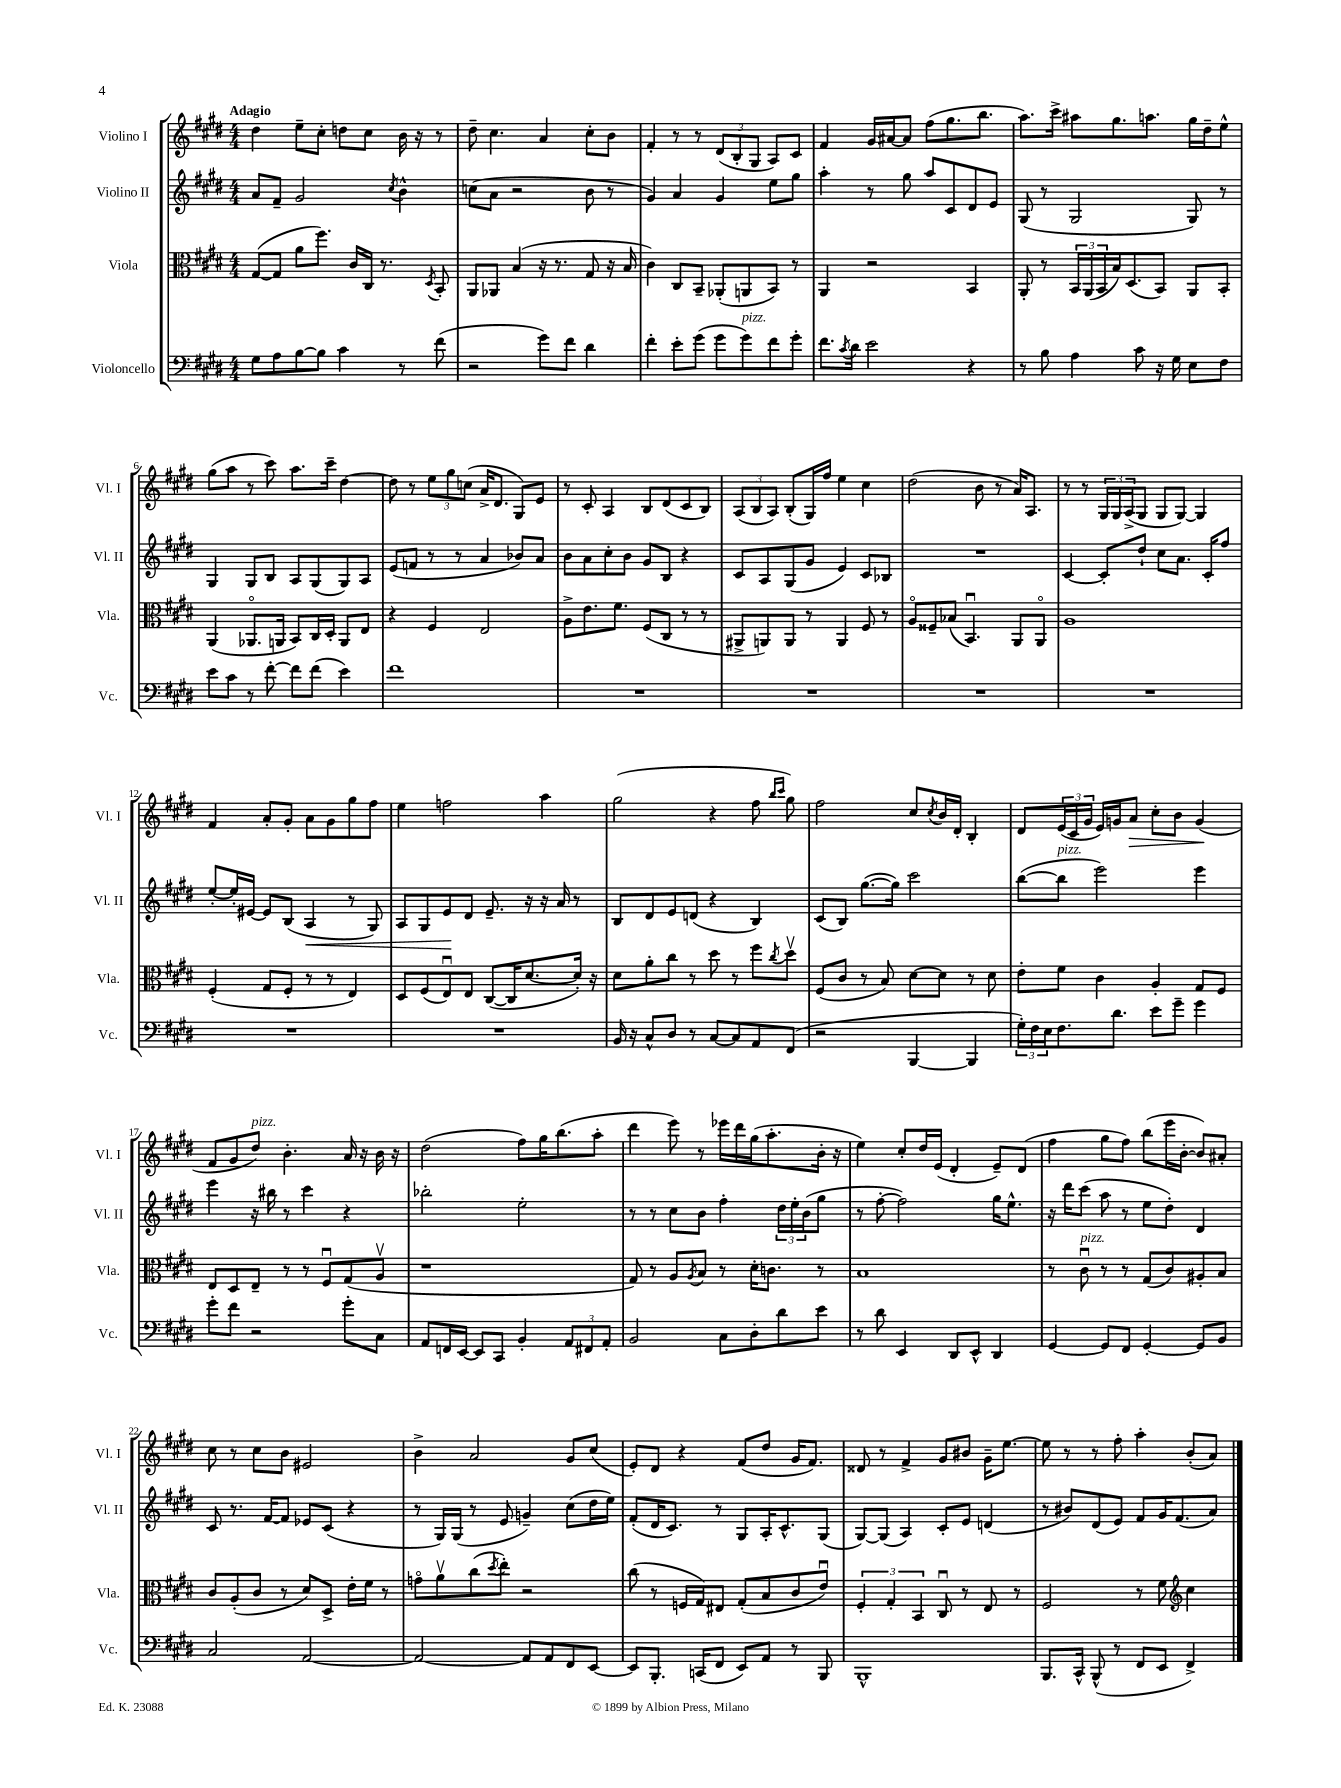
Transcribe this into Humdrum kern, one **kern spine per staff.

**kern	**kern	**kern	**kern
*staff4	*staff3	*staff2	*staff1
*clefF4	*clefC3	*clefG2	*clefG2
*k[f#c#g#d#]	*k[f#c#g#d#]	*k[f#c#g#d#]	*k[f#c#g#d#]
*M4/4	*M4/4	*M4/4	*M4/4
8G#	([8G#	8a	4dd#
8A	8G#]	8f#~	.
[8B	8a	2g#	8ee~
8B]	8.ff#)	.	8cc#'
4c#	.	.	8dd
.	16c#	.	.
.	16C#	.	8cc#
.	8.r	.	.
.	.	8qcc#	.
8r	.	4b^^	16b
.	.	.	16r
.	8qD#	.	.
(8f#	8BB'	.	8r
=	=	=	=
2r	8AA	(8cc	8dd#~
.	8AA-	8a	4.cc#
.	(4B	2r	.
8g#)	16r	.	4a
.	8.r	.	.
8f#	.	.	.
4d#	8G#	8b	8cc#'
.	16r	8r	8b
.	16B	.	.
=	=	=	=
4f#'	4c#)	4g#)	4f#'
8e'	8C#	4a	8r
(8g#	8BB~	.	8r
8g#	(8AA-'	4g#	(12d#
.	.	.	12B'
8g#)	8AA	.	.
.	.	.	12G#
8f#	8BB)	8ee	8A)
8g#'	8r	8gg#	8c#
=	=	=	=
8.f#	4AA	4aa'	4f#
8qc#	.	.	.
16d#	.	.	.
2e	2r	8r	16g#
.	.	.	[16a#
.	.	8gg#	8a#]
.	.	8aa	(8ff#
.	.	8c#	8.gg#
4r	4BB	8d#	.
.	.	.	8.bb
.	.	8e	.
=	=	=	=
8r	8AA'	(8G#	8.aa)
8B	8r	8r	.
.	.	.	16ccc#^
4A	24BB	2G#	8aa#
.	(24AA	.	.
.	24BB	.	.
.	16B)	.	8.gg#
.	(8.D#	.	.
8c#	.	.	.
.	.	.	8.aa
16r	8BB)	.	.
16G#	.	.	.
8E	8AA	8G#)	16gg#
.	.	.	16dd#~
8F#	8BB'	8r	8ee^^
=	=	=	=
8e	(4AA	4G#	(8gg#
8c#	.	.	8aa
8r	8.AA-o	8G#	8r
[8f#'	.	8B	8ccc#)
.	16AA	.	.
8f#]	8BB)	8A	8.aa
(8f#	16C#	(8G#	.
.	16D#'	.	16ccc#~
4e)	8AA	8G#)	[4dd#
.	8E	8A	.
=	=	=	=
1f#	4r	(8e	8dd#]
.	.	8f	8r
.	4F#	8r	12ee
.	.	.	12gg#
.	.	8r	.
.	.	.	(12cc
.	2E	4a	16a^
.	.	.	8.d#
.	.	8b-)	8G#)
.	.	8a	8e
=	=	=	=
1r	8A^	8b	8r
.	8.e	8a	8c#'
.	.	8cc#'	4A
.	8.f#	.	.
.	.	8b	.
.	(8F#	8g#	8B
.	8C#	8B	(8d#
.	8r	4r	8c#
.	8r	.	8B)
=	=	=	=
1r	8AA#^	8c#	(12A
.	.	.	12B
.	8AA)	8A	.
.	.	.	12A)
.	8AA	(8G#	(8B'
.	8r	8g#	16G#)
.	.	.	16ff#
.	4AA	4e)	4ee
.	8F#	8c#	4cc#
.	8r	8B-	.
=	=	=	=
1r	8Ao	1r	(2dd#
.	8F##~	.	.
.	(8B-	.	.
.	4.BBu)	.	.
.	.	.	8b
.	.	.	8r
.	8AA	.	16a)
.	.	.	8.A
.	8AAo	.	.
=	=	=	=
1r	1A	[4c#	8r
.	.	.	8r
.	.	8c#']	24G#
.	.	.	24G#
.	.	.	(24A^
.	.	8dd#`	8G#
.	.	8cc#	8G#
.	.	8.a	[8G#)
.	.	.	4G#]
.	.	16c#'	.
.	.	8ff#	.
=	=	=	=
1r	(4F#'	[8ee'	4f#
.	.	16ee']	.
.	.	[16e#	.
.	8G#	8e#]	8a'
.	8F#'	(8B	8g#'
.	8r	4A	8a
.	8r	.	8g#
.	4E)	8r	8gg#
.	.	8G#)	8ff#
=	=	=	=
1r	8D#	8A	4ee
.	(8F#	8G#	.
.	8Eu)	8e	2ff
.	8E	8d#	.
.	([8C#	8.e~	.
.	16C#]	.	.
.	[8.d#	16r	.
.	.	16r	4aa
.	.	16a	.
.	16d#'])	8r	.
.	16r	.	.
=	=	=	=
16BB	8d#	8B	(2gg#
16r	.	.	.
8C#^^	8a'	8d#	.
8D#	8cc#	8e	.
8r	8r	(8d	.
[8C#	8dd#	4r	4r
8C#]	8r	.	.
8AA	8ff#	4B)	8ff#
.	.	.	16qqbb
.	8qcc#	.	16qqccc#
(8FF#	8dd#v	.	8gg#)
=	=	=	=
2r	(8F#	(8c#	2ff#
.	8c#	8B)	.
.	8r	([8.gg#	.
.	8B)	.	.
.	.	16gg#])	.
[4BBB	[8d#	2ccc#	8cc#
.	.	.	8qcc#
.	8d#]	.	16b
.	.	.	16d#'
4BBB]	8r	.	4B'
.	8d#	.	.
=	=	=	=
24G#')	8e'	([8bb	8d#
24F#	.	.	.
24E	.	.	.
8.F#	8f#	8bb]	(24e
.	.	.	24c#
.	.	.	24g#
.	4c#	2eee)	16e)
8.d#	.	.	16g
.	.	.	8a
8e	4A'	.	8cc#'
8g#~	.	.	8b
4g#	8G#	4eee	(4g
.	8F#	.	.
=	=	=	=
8g#'	8E	4eee	8f#
8f#	8D#	.	8g#
2r	8E~	16r	8dd#)
.	.	16bb#	.
.	8r	8r	4.b'
.	8r	4ccc#	.
.	8F#u	.	.
8g#'	(8G#	4r	16a
.	.	.	16r
8C#	8Av	.	16b
.	.	.	16r
=	=	=	=
8AA	1r	2bb-'	(2dd#
16FF	.	.	.
[16EE	.	.	.
8EE]	.	.	.
8CC#	.	.	.
4BB'	.	2ee'	8ff#)
.	.	.	16gg#
.	.	.	(8.bb
12AA	.	.	.
12FF#	.	.	.
.	.	.	8aa'
12AA'	.	.	.
=	=	=	=
2BB	8G#)	8r	4ddd#
.	8r	8r	.
.	8A	8cc#	8eee)
.	8qA	.	.
.	8B	8b	8r
8C#	8r	4ff#'	16eee-
.	.	.	16ddd#
8D#'	16d#'	.	(16gg#
.	8.c	.	8.aa'
8d#	.	24dd#	.
.	.	24ee'	.
.	.	(24b	.
8e	8r	8gg#	16b'
.	.	.	16r
=	=	=	=
8r	1B	8r	4ee)
8d#	.	[8ff#'	.
4EE	.	2ff#])	8cc#'
.	.	.	16dd#
.	.	.	(16e
8DD#	.	.	4d#'
8EE^^	.	.	.
4DD#	.	16gg#	8e~)
.	.	8.ee^^	.
.	.	.	(8d#
=	=	=	=
[4GG#	8r	16r	4ff#
.	.	16ddd#	.
.	8c#u	(8ccc#	.
8GG#]	8r	8aa	8gg#
8FF#	8r	8r	8ff#)
[4GG#'	(8G#	8ee	(8bb
.	8c#)	8dd#')	16eee
.	.	.	[16b'
8GG#]	8A#'	4d#	8b])
8BB	8B	.	8a#'
=	=	=	=
2C#	8c#	8c#	8cc#
.	(8A'	8.r	8r
.	8c#	.	8cc#
.	.	[16f#	.
.	8r	8f#]	8b
[2AA	8d#)	8e-	2e#
.	8D#^	(8c#	.
.	16e'	4r	.
.	16f#	.	.
.	8r	.	.
=	=	=	=
2AA_	8go	8r	4b^
.	8av	16G#)	.
.	.	(16G#	.
.	(8cc#	8r	2a
.	8qdd#	.	.
.	8ee')	8e	.
8AA]	2r	4g~)	.
8AA	.	.	.
8FF#	.	(8cc#	8g#
[8EE	.	16dd#	(8cc#
.	.	16ee)	.
=	=	=	=
8EE]	(8cc#	(8f#'	8e')
8.BBB'	8r	16d#	8d#
.	.	8.c#)	.
.	16F	.	4r
(16CC	16G#)	.	.
8FF#	8E#	8r	.
8EE)	(8G#'	8G#	(8f#
8AA	8B	16A'	8dd#
.	.	8.c#^^	.
8r	8c#	.	16g#
.	.	.	8.f#)
8BBB	8eu)	(8G#	.
=	=	=	=
1BBB^^	6F#'	[8G#)	8d##
.	.	(8G#]	8r
.	6G#'	.	.
.	.	4A)	4f#^
.	6BB	.	.
.	8C#u	8c#'	8g#
.	8r	8e	8b#
.	8E	(4d	16g#~
.	.	.	[8.ee
.	8r	.	.
=	=	=	=
8.BBB	2F#	8r	8ee]
.	.	8b#)	8r
16CC#^^	.	.	.
(8BBB^^	.	(8d#	8r
8r	.	8e)	8ff#'
8FF#	8r	8f#	4aa'
8EE	8f#	16g#	.
.	.	(8.f#	.
*	*clefG2	*	*
4FF#^)	4cc#	.	(8b'
.	.	8a)	8a)
==	==	==	==
*-	*-	*-	*-
